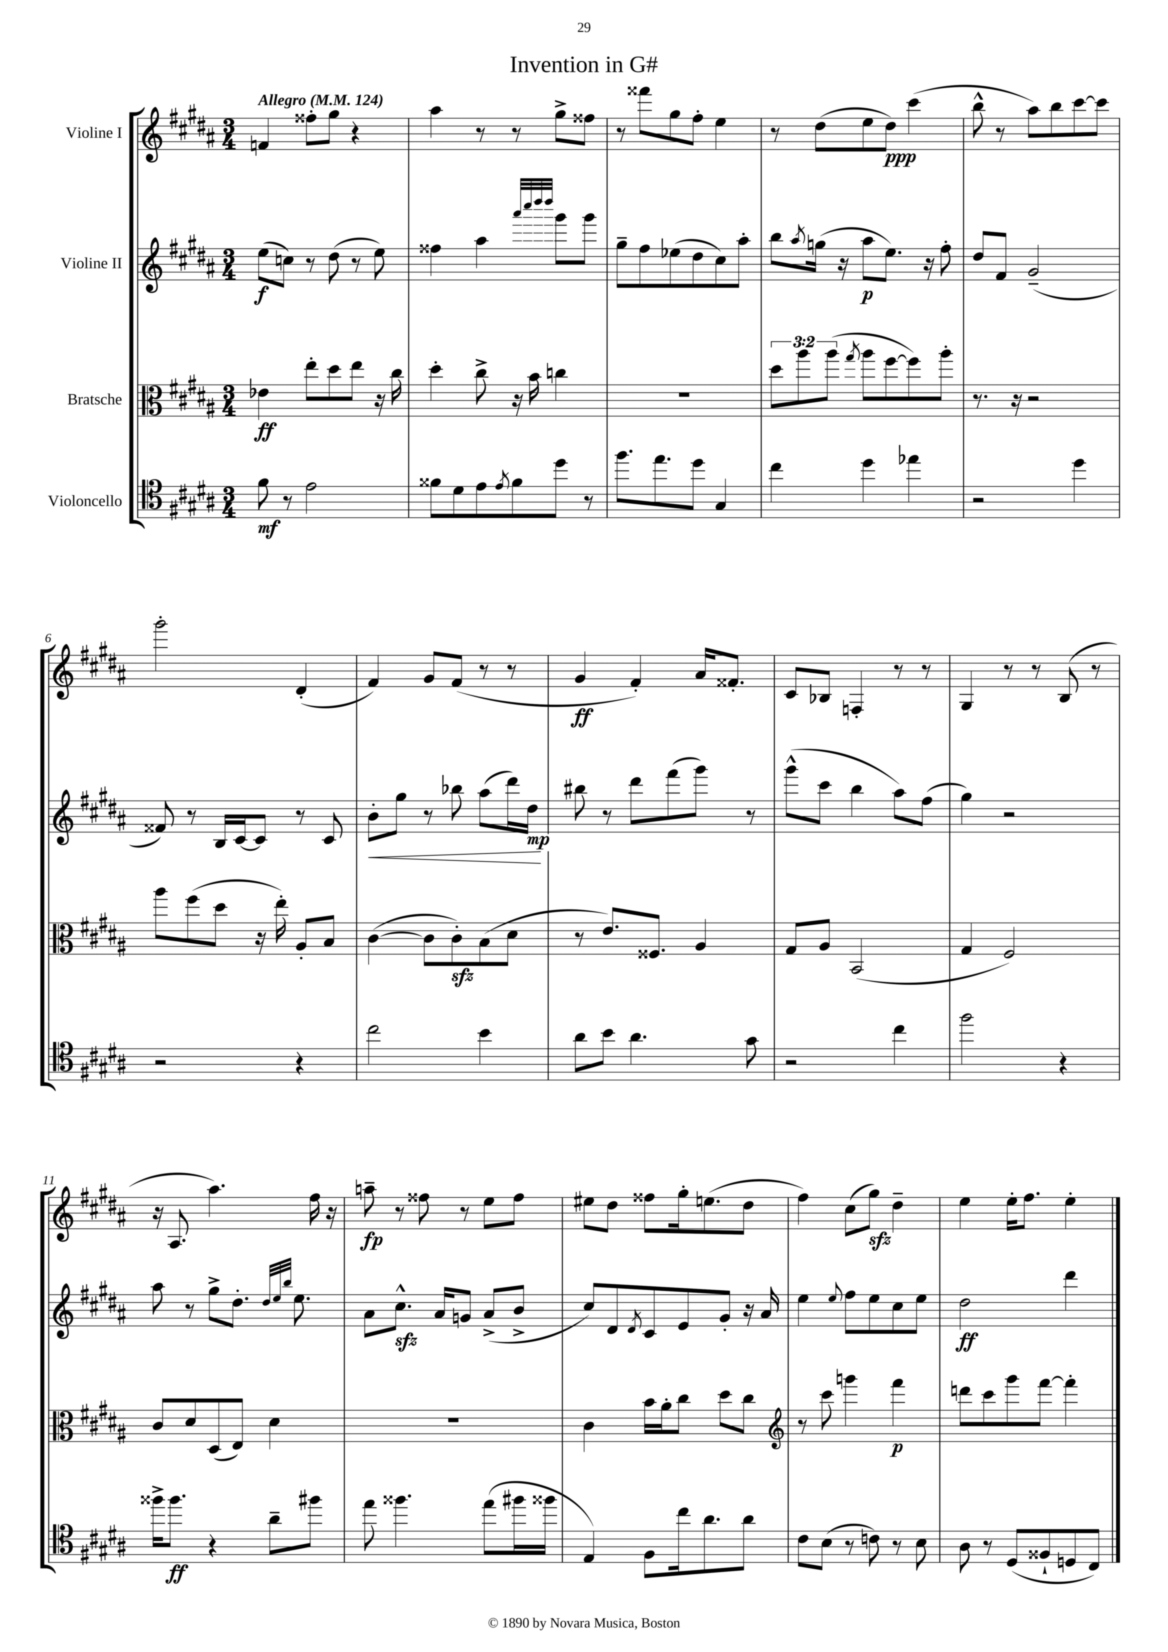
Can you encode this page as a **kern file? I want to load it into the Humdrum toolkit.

**kern	**dynam	**kern	**dynam	**kern	**dynam	**kern	**dynam
*part4	*part4	*part3	*part3	*part2	*part2	*part1	*part1
*staff4	*staff4	*staff3	*staff3	*staff2	*staff2	*staff1	*staff1
*I"Violoncello	*	*I"Bratsche	*	*I"Violine II	*	*I"Violine I	*
*clefC4	*	*clefC3	*	*clefG2	*	*clefG2	*
*k[f#c#g#d#a#]	*	*k[f#c#g#d#a#]	*	*k[f#c#g#d#a#]	*	*k[f#c#g#d#a#]	*
*M3/4	*	*M3/4	*	*M3/4	*	*M3/4	*
*MM124	*	*MM124	*	*MM124	*	*MM124	*
=1	=1	=1	=1	=1	=1	=1	=1
!	!	!	!	!	!	!LO:TX:a:B:t=Allegro	!
8f#\	mf	4e-X\	ff	(8ee\L	f	4fn/	.
8r	.	.	.	8ccn\J)	.	.	.
2e\	.	8ee'\L	.	8r	.	8ff##X'\L	.
.	.	8dd#\	.	(8dd#\	.	8gg#\J	.
.	.	8ee\J	.	8r	.	4r	.
.	.	16r	.	8ee\)	.	.	.
.	.	16cc#\	.	.	.	.	.
=2	=2	=2	=2	=2	=2	=2	=2
8f##X\L	.	4dd#'\	.	4ff##X\	.	4aa#\	.
8d#\	.	.	.	.	.	.	.
8e\	.	8cc#^\	.	4aa#\	.	8r	.
8qe/	.	.	.	.	.	.	.
8f##\	.	16r	.	.	.	8r	.
.	.	16b\	.	.	.	.	.
.	.	.	.	32qqaaa#/LLL	.	.	.
.	.	.	.	32qqcccc#/	.	.	.
.	.	.	.	32qqdddd#/	.	.	.
.	.	.	.	32qqdddd#/JJJ	.	.	.
8dd#\J	.	4ccn\	.	8ggg#\L	.	8gg#^\L	.
8r	.	.	.	8ggg#\J	.	8ff##X\J	.
=3	=3	=3	=3	=3	=3	=3	=3
8.ff#\L	.	2.r	.	8gg#~\L	.	8r	.
.	.	.	.	8ff#\	.	8fff##X\L	.
8.ee\	.	.	.	.	.	.	.
.	.	.	.	(8ee-X\	.	8gg#\	.
8dd#\J	.	.	.	8dd#\	.	8ff#'\J	.
4G#/	.	.	.	8cc#\)	.	4ee\	.
.	.	.	.	8aa#'\J	.	.	.
=4	=4	=4	=4	=4	=4	=4	=4
4cc#\	.	12dd#\L	.	8bb\L	.	8r	.
.	.	12aa#\	.	.	.	.	.
.	.	.	.	8qaa#/	.	.	.
.	.	.	.	(16ggn\Jk	.	(8dd#\L	.
.	.	(12aa#\J	.	.	.	.	.
.	.	.	.	16r	.	.	.
.	.	8qgg#/	.	.	.	.	.
4dd#\	.	8aa#\L	.	8aa#\L	p	8ee\	.
.	.	[8ff#\	.	8.ee\J)	.	8dd#\J)	ppp
4ee-X\	.	8ff#\])	.	.	.	(4ccc#\	.
.	.	.	.	16r	.	.	.
.	.	8aa#'\J	.	8ff#'\	.	.	.
=5	=5	=5	=5	=5	=5	=5	=5
2r	.	8.r	.	8dd#/L	.	8bb^^\	.
.	.	.	.	8f#/J	.	8r	.
.	.	16r	.	.	.	.	.
.	.	2r	.	(2g#~/	.	8aa#\L)	.
.	.	.	.	.	.	8bb\	.
4dd#\	.	.	.	.	.	[8ccc#\	.
.	.	.	.	.	.	8ccc#\J]	.
!!LO:LB:g=z
=6	=6	=6	=6	=6	=6	=6	=6
2r	.	8aa#\L	.	8f##X/)	.	2ggg#'\	.
.	.	(8ff#\	.	8r	.	.	.
.	.	8dd#\J	.	16B/LL	.	.	.
.	.	.	.	[16c#/J	.	.	.
.	.	16r	.	8c#/J]	.	.	.
.	.	16ee'\)	.	.	.	.	.
4r	.	8A#'/L	.	8r	.	(4d#'/	.
.	.	8B/J	.	8c#/	.	.	.
=7	=7	=7	=7	=7	=7	=7	=7
!	!	!	!	!	!LO:HP:b	!	!
2cc#\	.	([4c#\	.	8b'\L	<	4f#/)	.
.	.	.	.	8gg#\J	.	.	.
.	.	8c#\L]	.	8r	.	8g#/L	.
.	.	8c#zz'\)	.	8bb-X\	.	(8f#/J	.
4b\	.	(8B\	.	(8aa#\L	.	8r	.
.	.	8d#\J	.	16ddd#\L)	.	8r	.
.	.	.	.	16dd#\JJ	mp	.	.
.	.	.	.	.	[	.	.
=8	=8	=8	=8	=8	=8	=8	=8
8a#\L	.	8r	.	8bb#X\	.	4g#/	ff
8b\J	.	8.e/L)	.	8r	.	.	.
4.a#\	.	.	.	8ddd#\L	.	4f#'/)	.
.	.	8.F##X/J	.	.	.	.	.
.	.	.	.	(8fff#\	.	.	.
.	.	4A#/	.	8ggg#\J)	.	16a#/KL	.
.	.	.	.	.	.	8.f##X'/J	.
8g#\	.	.	.	8r	.	.	.
=9	=9	=9	=9	=9	=9	=9	=9
2r	.	8G#/L	.	(8ggg#^^\L	.	8c#/L	.
.	.	8A#/J	.	8ccc#\J	.	8B-X/J	.
.	.	(2BB/	.	4bb\	.	4Fn'/	.
4cc#\	.	.	.	8aa#\L)	.	8r	.
.	.	.	.	(8ff#\J	.	8r	.
=10	=10	=10	=10	=10	=10	=10	=10
2ff#\	.	4G#/	.	4gg#\)	.	4G#/	.
.	.	2F#/)	.	2r	.	8r	.
.	.	.	.	.	.	8r	.
4r	.	.	.	.	.	(8B/	.
.	.	.	.	.	.	8r	.
!!LO:LB:g=z
=11	=11	=11	=11	=11	=11	=11	=11
16ff##X^\KL	.	8c#/L	.	8aa#\	.	16r	.
8.ff##\J	ff	.	.	.	.	8.A#/	.
.	.	8d#/	.	8r	.	.	.
4r	.	(8D#/	.	8gg#^\L	.	4.aa#\)	.
.	.	8E/J)	.	8.dd#'\J	.	.	.
8a#~\L	.	4d#\	.	.	.	.	.
.	.	.	.	32qqdd#/LLL	.	.	.
.	.	.	.	32qqee/	.	.	.
.	.	.	.	32qqbb/JJJ	.	.	.
.	.	.	.	8.ee\	.	.	.
8ff#X\J	.	.	.	.	.	16ff#\	.
.	.	.	.	.	.	16r	.
=12	=12	=12	=12	=12	=12	=12	=12
8ee\	.	2.r	.	8a#\L	.	8aan~\	fp
4.ff##X\	.	.	.	8.cc#zz^^\J	.	8r	.
.	.	.	.	.	.	8ff##X\	.
.	.	.	.	16a#/KL	.	.	.
.	.	.	.	8gn/J	.	8r	.
(8ee\L	.	.	.	(8a#^/L	.	8ee\L	.
16ff#X\L	.	.	.	8b^/J	.	8ff##\J	.
16ff##X\JJ	.	.	.	.	.	.	.
=13	=13	=13	=13	=13	=13	=13	=13
4E/)	.	4c#\	.	8cc#/L)	.	8ee#X\L	.
.	.	.	.	8d#/	.	8dd#\J	.
.	.	.	.	8qd#/	.	.	.
8F#\L	.	16b\LL	.	8c#/	.	8ff##X\L	.
.	.	16a#'\J	.	.	.	.	.
16cc#\k	.	8cc#\J	.	8e/	.	16gg#'\k	.
8.a#\	.	.	.	.	.	(8.een\	.
.	.	8dd#\L	.	8g#'/J	.	.	.
8a#\J	.	8cc#\J	.	16r	.	8dd#\J	.
.	.	.	.	16a#/	.	.	.
=14	=14	=14	=14	=14	=14	=14	=14
*	*	*clefG2	*	*	*	*	*
8c#\L	.	8r	.	4ee\	.	4ff#\)	.
(8B\J	.	8ccc#\	.	.	.	.	.
.	.	.	.	8qqee/	.	.	.
8r	.	4gggn\	.	8ff#\L	.	(8cc#\L	.
8cn\)	.	.	.	8ee\	.	8gg#zz\J)	.
8r	.	4fff#\	p	8cc#\	.	4dd#~\	.
8B\	.	.	.	8ee\J	.	.	.
=15	=15	=15	=15	=15	=15	=15	=15
8A#\	.	8dddn\L	.	2dd#\	ff	4ee\	.
8r	.	8ccc#\	.	.	.	.	.
(8D#/L	.	8ggg#\	.	.	.	16ee'\KL	.
.	.	.	.	.	.	8.ff#\J	.
8F##X`/	.	[8fff#\J	.	.	.	.	.
8Dn/	.	4fff#'\]	.	4ddd#\	.	4ee'\	.
8C#/J)	.	.	.	.	.	.	.
==	==	==	==	==	==	==	==
*-	*-	*-	*-	*-	*-	*-	*-
